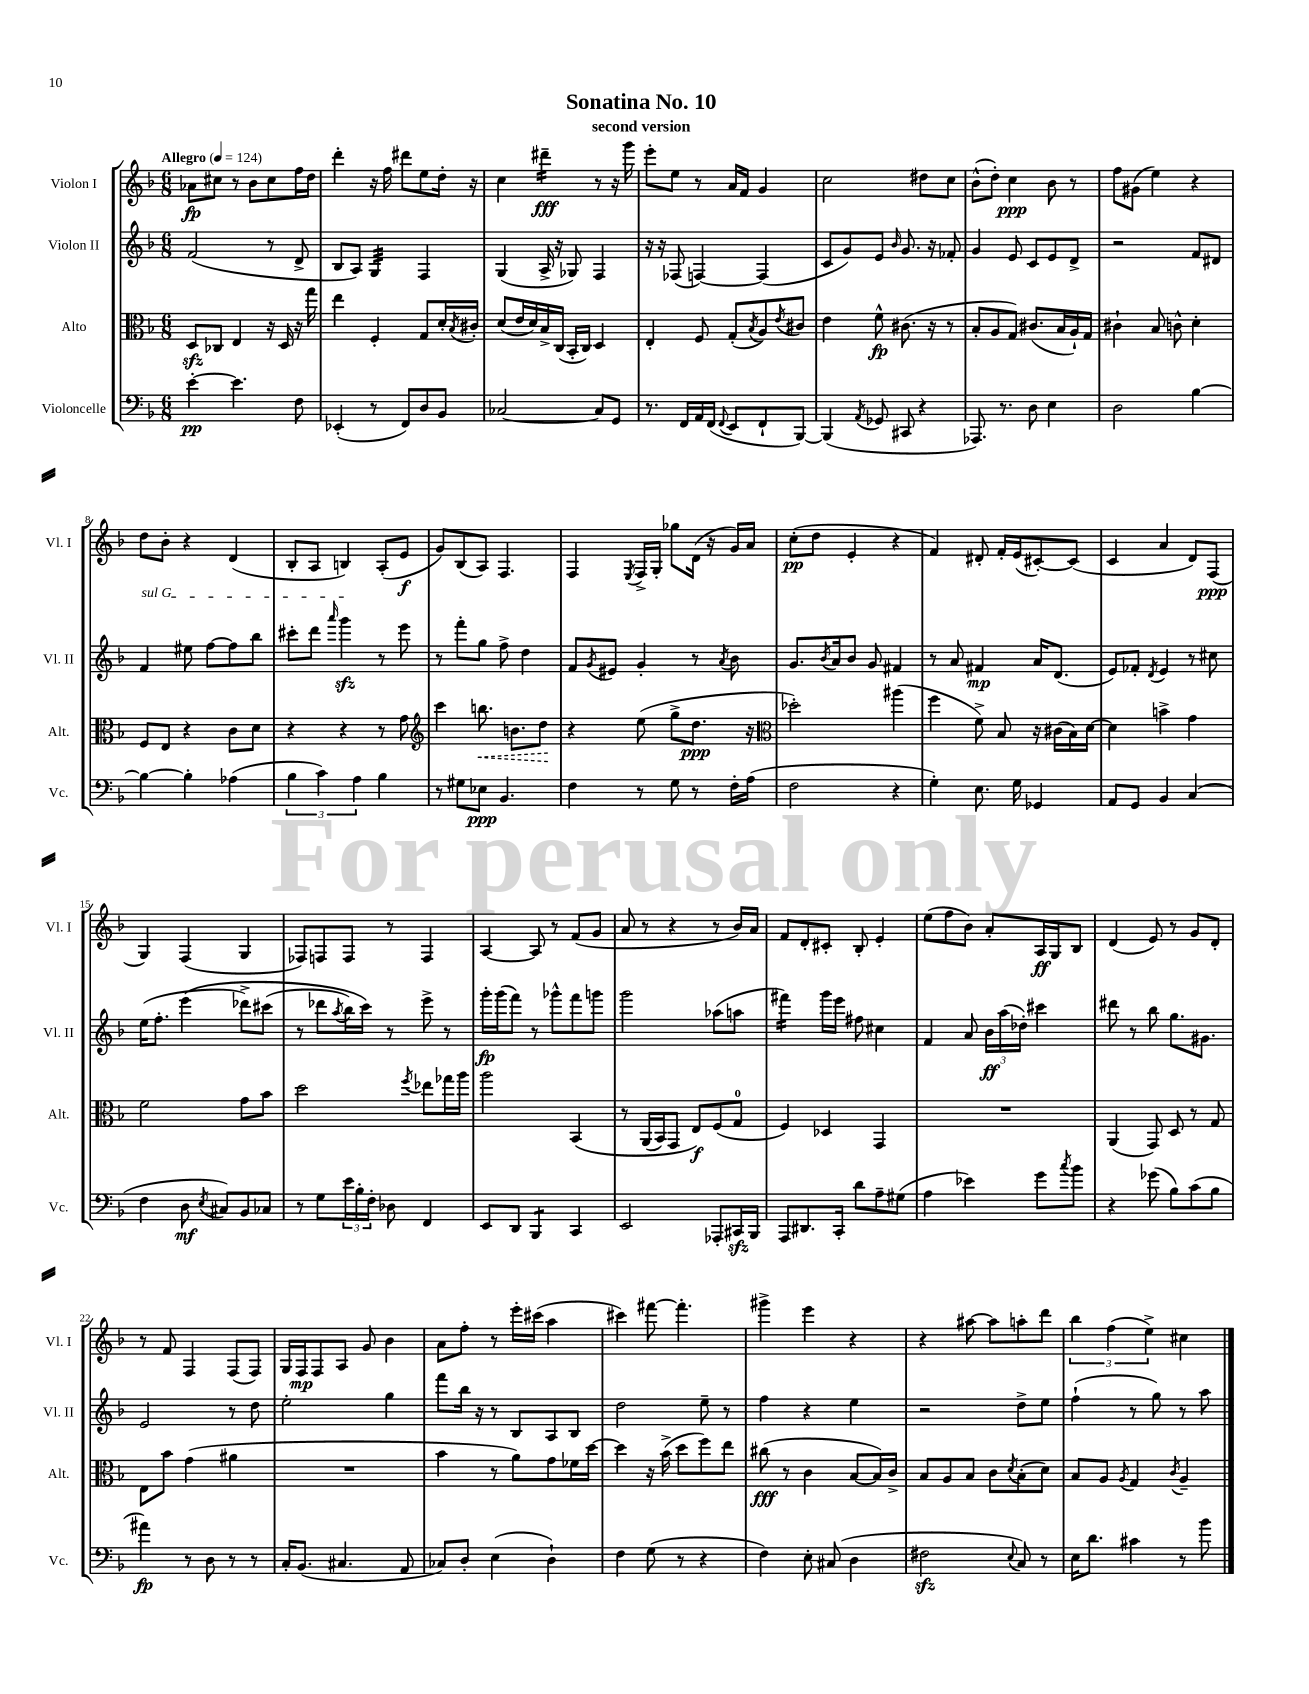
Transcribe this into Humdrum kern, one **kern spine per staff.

**kern	**kern	**kern	**kern
*staff4	*staff3	*staff2	*staff1
*clefF4	*clefC3	*clefG2	*clefG2
*k[b-]	*k[b-]	*k[b-]	*k[b-]
*M6/8	*M6/8	*M6/8	*M6/8
*MM124	*MM124	*MM124	*MM124
[4e'	8D	(2f	8a-
.	8C-	.	8cc#
4.e]	4E	.	8r
.	.	.	8b-
.	16r	8r	8cc#
.	16D	.	.
8F	16r	8d^	16ff
.	16gg	.	16dd
=	=	=	=
(4EE-'	4ee	8B-	4ddd'
.	.	8A)	.
8r	4F'	4G	16r
.	.	.	16ff
8FF)	.	.	8ddd#
8D	8G	4F	8ee
8BB-	16d'	.	16dd'
.	8qB-	.	.
.	16c#'	.	16r
=	=	=	=
[2C-	(8d	(4G	4cc
.	16e	.	.
.	16d)	.	.
.	16B-^	16A^	4ddd#~
.	(16C	16r	.
.	16BB-'	8G-)	.
.	16C)	.	.
8C-]	4D	4F	8r
8GG	.	.	16r
.	.	.	16ggg
=	=	=	=
8.r	4E'	16r	8eee'
.	.	16r	.
.	.	(8F-	8ee
16FF	.	.	.
16AA	8F	[4F)	8r
(16FF	.	.	.
8qqFF	.	.	.
8EE	(8G'	.	16a
.	.	.	16f
.	8qB-	.	.
8FF`	8A)	(4F]	4g
.	8qe	.	.
[8BBB-)	8c#	.	.
=	=	=	=
(4BBB-]	4e	8c	2cc
.	.	8g)	.
8qAA	.	.	.
8GG-	8f^^	8e	.
.	.	16qqb-	.
8CC#	(8.c#	8.g	.
4r	.	.	8dd#
.	16r	16r	.
.	8r	8f-'	8cc
=	=	=	=
8.AAA-)	8B-'	4g	(8b-^^
.	8A	.	8dd')
8.r	.	.	.
.	8G)	8e	4cc
8D	(8.c#	8c	.
4E	.	8e	8b-
.	16B-	.	.
.	16A`)	8d^	8r
.	16G	.	.
=	=	=	=
2D	4c#`	2r	8ff
.	.	.	(8g#
.	8B-	.	4ee)
.	8c^^	.	.
[4B-	4d'	8f	4r
.	.	8d#	.
=	=	=	=
4B-_	8F	4f	8dd
.	8E	.	8b-'
4B-']	4r	8ee#	4r
.	.	[8ff	.
(4A-	8c	8ff]	(4d
.	8d	8bb-	.
=	=	=	=
6B-	4r	8ccc#'	8B-'
.	.	8ddd	8A
6c)	.	.	.
.	.	16qqaaa	.
.	4r	4ggg	4B)
6A	.	.	.
4B-	8r	8r	(8A'
.	8g	8eee	8e
=	=	=	=
*	*clefG2	*	*
8r	4ccc	8r	8g)
8G#	.	8fff'	(8B-
8E-	8.bb	8gg	8A)
4.BB-	.	8ff^	4.F
.	8.b	.	.
.	.	4dd	.
.	8dd	.	.
=	=	=	=
4F	4r	8f	4F
.	.	8qg	.
.	.	8e#	.
.	.	.	8qE
8r	(8ee	4g'	16F^
.	.	.	16G'
8G	8gg^	.	8gg-
8r	8.dd	8r	(16d
.	.	.	16r
.	.	8qa	.
16F'	.	8b-	16g)
(16A	16r	.	16a
=	=	=	=
*	*clefC3	*	*
2F	2dd-')	8.g	(8cc'
.	.	.	8dd
.	.	8qb-	.
.	.	16a	.
.	.	8b-	4e'
.	.	8g	.
4r	(4aa#	4f#	4r
=	=	=	=
4G')	4ff	8r	4f)
.	.	8a	.
8.E	8f^)	4f#	8d#'
.	8B-	.	16f'
16G	.	.	(16e
4GG-	16r	16a	[8c#')
.	(16c#	(8.d	.
.	16B-)	.	(8c#]
.	[16d	.	.
=	=	=	=
8AA	4d]	8e)	4c
8GG	.	8f-'	.
.	.	8qd	.
4BB-	4b^	4e	4a
(4C	4g	8r	8d)
.	.	8cc#	(8F
=	=	=	=
4F	2f	(16ee	4G)
.	.	8.ff'	.
8D	.	&(4eee	(4F
8qE	.	.	.
8C#)	.	.	.
8BB-	8g	8ddd-^)	4G
8C-	8b-	(8ccc#	.
=	=	=	=
8r	2dd	8r	8F-)
8G	.	8ddd-	8F
.	.	8qaa	.
24e	.	16bb-)	8F
24B-'	.	.	.
.	.	16ccc&)	.
24F'	.	.	.
8D-	.	8r	8r
.	8qff	.	.
4FF	8ee-	8eee^	4F
.	16gg-	8r	.
.	16aa	.	.
=	=	=	=
8EE	2aa	16ggg'	[4A
.	.	(16ggg	.
8DD	.	8fff)	.
4BBB-	.	8r	8A]
.	.	8ggg-^^	8r
4CC	&(4BB-	8fff	(8f
.	.	8ggg	8g
=	=	=	=
2EE	8r	2ggg	8a
.	(16AA	.	8r
.	16BB-)	.	.
.	8GG	.	4r
.	8E&)	.	.
8AAA-'	(8F	(8aa-	8r
16CC#	8G	8aa	16b-)
16BBB-	.	.	16a
=	=	=	=
8AAA	4F)	4fff#)	8f
8.DD#	.	.	8d'
.	4D-	16ggg	8c#'
16CC'	.	16eee	.
8d	.	8ff#	8B-'
8A~	4GG	4cc#	4e'
(8G#	.	.	.
=	=	=	=
4A	2.r	4f	(8ee
.	.	.	8ff
4e-)	.	8a	8b-)
.	.	24b-	8a'
.	.	(24aa	.
.	.	24dd-')	.
8g	.	4ccc#	16A
.	.	.	16G
8qcc	.	.	.
8b-	.	.	8B-
=	=	=	=
4r	(4AA	8ddd#	(4d
.	.	8r	.
(8g-	8GG)	8bb-	8e)
8B-)	8D	8.gg	8r
(8c	8r	.	8g
.	.	8.g#	.
8B-	8G	.	8d'
=	=	=	=
4a#)	8E	2e	8r
.	8b-	.	8f
8r	(4g	.	4F
8D	.	.	.
8r	4a#	8r	(8F
8r	.	8dd	8F)
=	=	=	=
16C'	2.r	2ee'	16G
(8.BB-	.	.	16F
.	.	.	8F
4.C#	.	.	8A
.	.	.	8g
.	.	4gg	4b-
8AA	.	.	.
=	=	=	=
8C-)	4b-	8fff	8a
8D'	.	16bb-	8ff'
.	.	16r	.
(4E	8r	8r	8r
.	8a)	8B-	16eee'
.	.	.	(16ccc#
4D`)	8g	8A	4aa
.	16f-	8B-	.
.	[16dd	.	.
=	=	=	=
4F	4dd]	2dd	4ccc#)
(8G	16r	.	[8fff#
.	(16b-^	.	.
8r	8dd	.	4.fff#']
4r	8ff)	8ee~	.
.	8ee	8r	.
=	=	=	=
4F)	(8cc#	4ff	4ggg#^
.	8r	.	.
8E'	4c	4r	4eee
(8C#	.	.	.
4D	[8B-	4ee	4r
.	16B-])	.	.
.	16c^	.	.
=	=	=	=
2F#	8B-	2r	4r
.	8A	.	.
.	8B-	.	[8aa#
.	8c	.	8aa#]
8qqE	8qd	.	.
8C)	(8B-'	8dd^	8aa'
8r	8d)	8ee	8ddd
=	=	=	=
16E	8B-	(4ff`	6bb-
8.d	.	.	.
.	8A	.	.
.	.	.	(6ff
.	8qA	.	.
4c#	4G	8r	.
.	.	.	6ee^)
.	.	8gg)	.
.	8qc	.	.
8r	4A~	8r	4cc#
8b-	.	8aa	.
==	==	==	==
*-	*-	*-	*-
